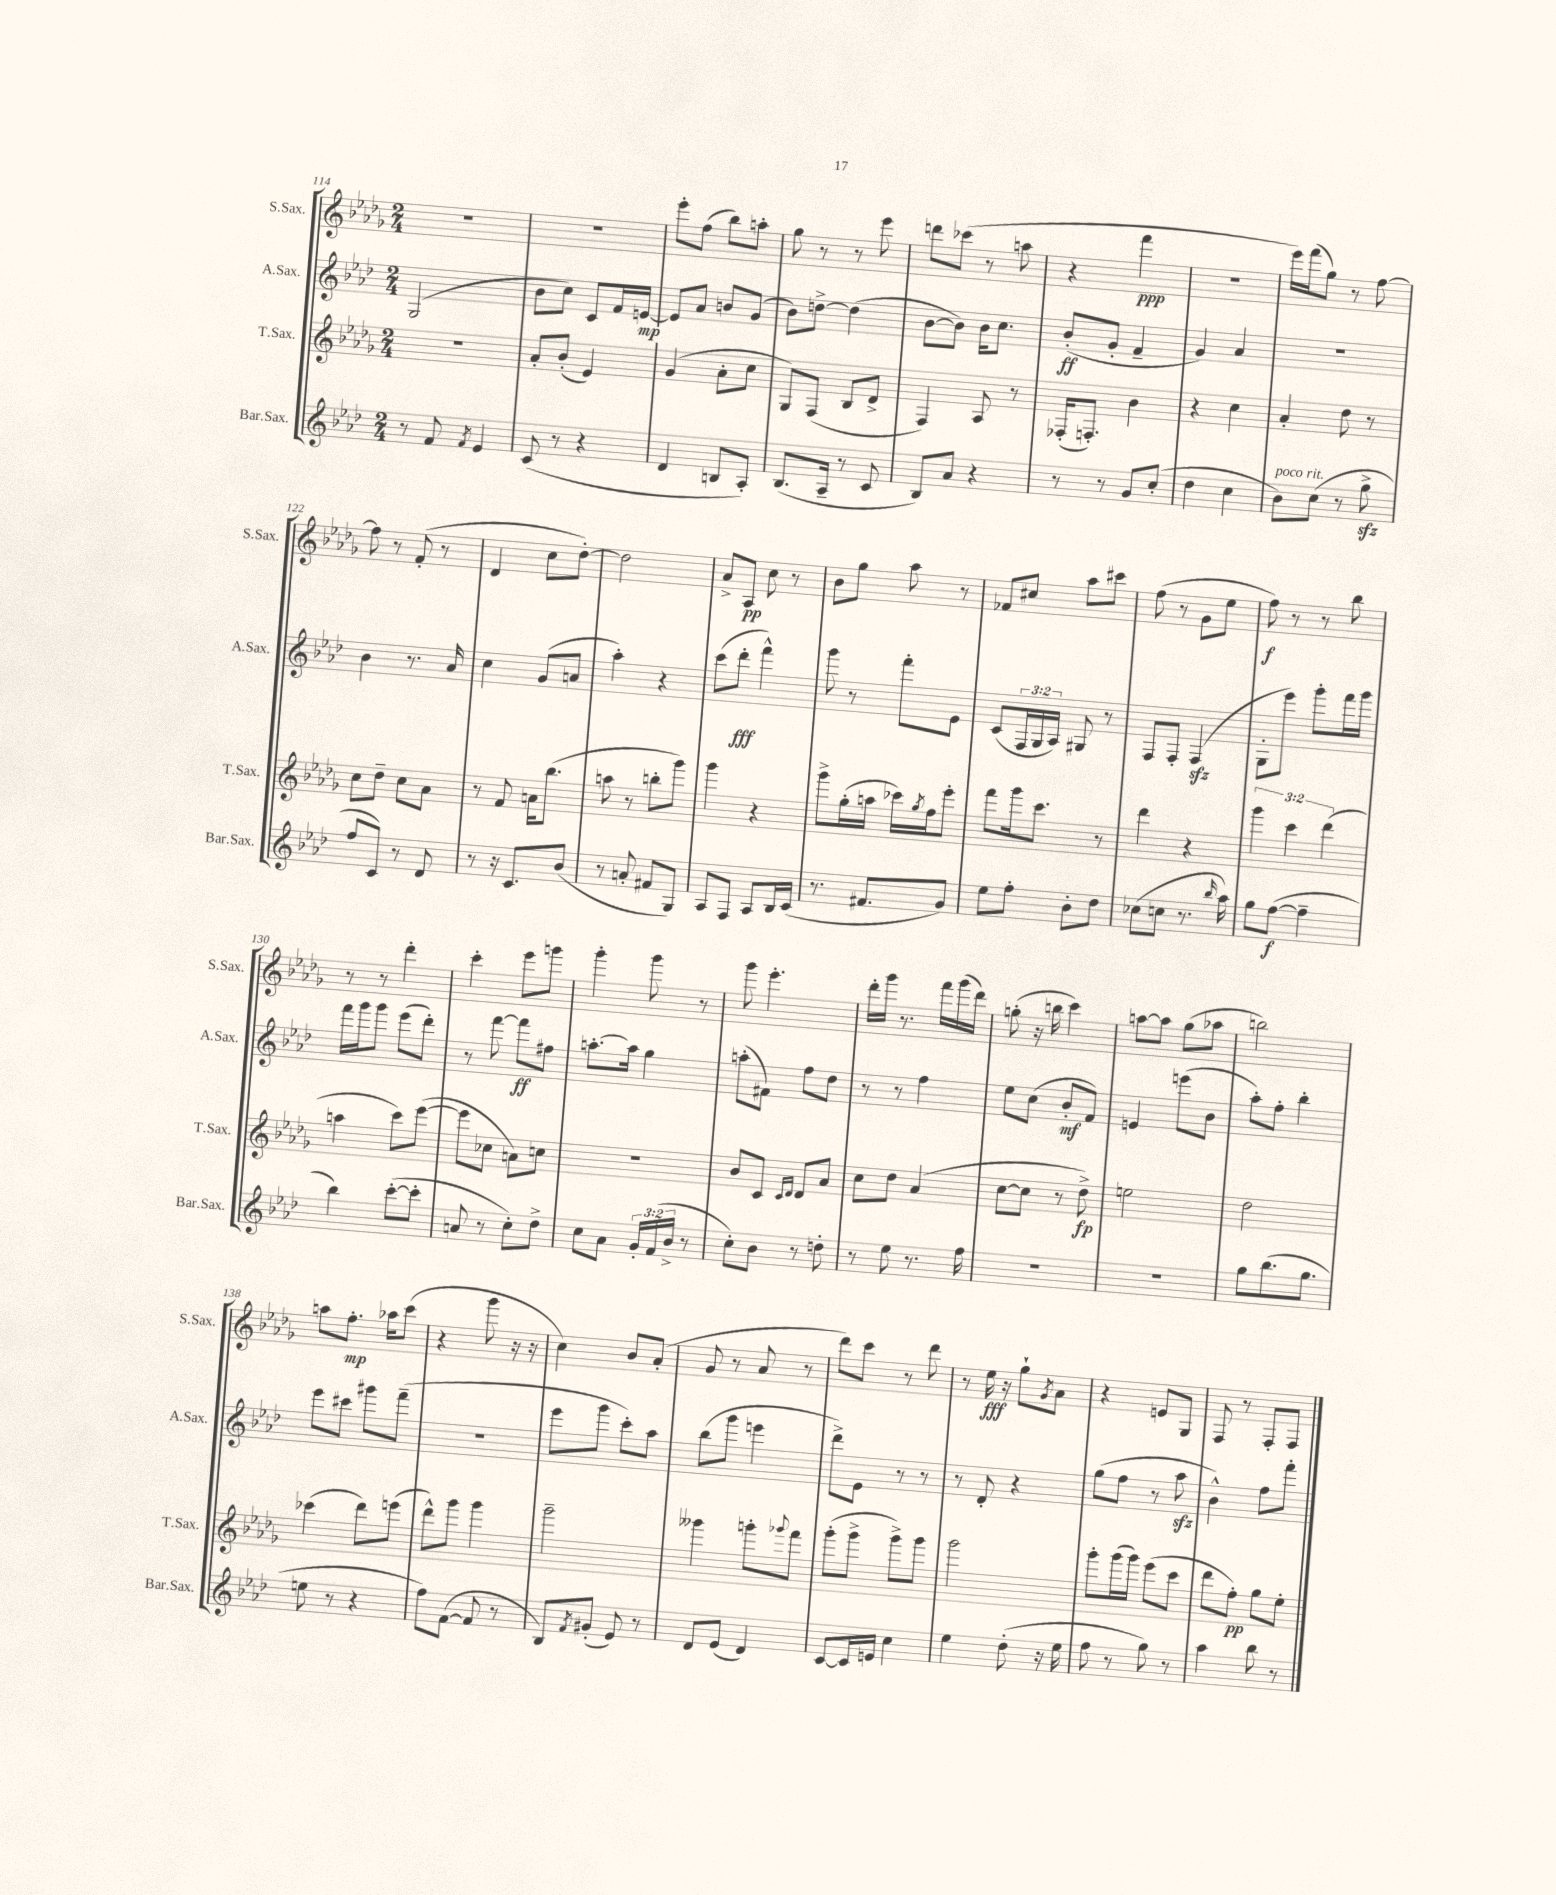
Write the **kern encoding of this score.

**kern	**kern	**kern	**kern
*staff4	*staff3	*staff2	*staff1
*clefG2	*clefG2	*clefG2	*clefG2
*k[b-e-a-d-]	*k[b-e-a-d-g-]	*k[b-e-a-d-]	*k[b-e-a-d-g-]
*M2/4	*M2/4	*M2/4	*M2/4
8r	2r	(2G/	2r
8f/	.	.	.
8qf/	.	.	.
4e-/	.	.	.
=	=	=	=
(8c/	8a-'/L	8b-\L	2r
8r	(8b-'/J	8cc\J)	.
4r	4e-/)	8c/L	.
.	.	16f/L	.
.	.	[16e/JJ	.
=	=	=	=
4d-/	(4g-/	8e/]L	8eee-'\L
.	.	8a-/J	(8ff\J
8B/L	8a-'\L	8b/L	8bb-\L)
8A-'/J)	8cc\J	(8g/J	8aa'\J
=	=	=	=
(8.B-/L	8G-/L)	8b-\L)	8gg-\
.	(8F/J	[8dd^\J	8r
16A-~/Jk	.	.	.
8r	8B-/L	(4dd\]	8r
8c/	8d-^/J	.	8eee-\
=	=	=	=
8B-/L)	4F/)	[8b-\L	8ddd\L
8a-/J	.	8b-\]J)	(8ccc-\J
4r	8A-/	16b-\LK	8r
.	.	8.cc\J	.
.	8r	.	8aa\
=	=	=	=
8r	(16F-'/LK	(8b-'/L	4r
.	8.F'/J)	.	.
8r	.	8g'/J	.
8g/L	4b-\	4f~/	4fff\
(8cc'/J	.	.	.
=	=	=	=
4dd-\	4r	4g/)	2r
4cc\	4cc\	4a-/	.
=	=	=	=
8b-\L)	4a-'/	2r	16eee-\LL)
.	.	.	(16fff\J
(8cc\J	.	.	8gg-\J)
8r	8dd-\	.	8r
8gg^\	8r	.	[8ff\
=	=	=	=
8ff/L	8cc\L	4b-\	8ff\]
8c/J)	8dd-~\J	.	8r
8r	8cc\L	8.r	(8f'/
8d-/	8a-\J	.	8r
.	.	16a-/	.
=	=	=	=
8r	8r	4cc\	4d-/
16r	8f/	.	.
8.c/L	.	.	.
.	16a\LK	(8g/L	8cc\L
.	(8.bb-\J	.	.
(8b-/J	.	8a/J	[8dd-'\J)
=	=	=	=
8r	8aa\	4aa-'\)	2dd-\]
8a'/	8r	.	.
8f#/L	8bb'\L	4r	.
8G/J)	8ggg-\J)	.	.
=	=	=	=
8A-/L	4ggg-\	(8ccc\L	8a-^/L
8F/J	.	8ddd-'\J	8A-/J
8A-/L	4r	4fff^^\)	8cc\
16B-/L	.	.	8r
(16c/JJ	.	.	.
=	=	=	=
8.r	8ggg-^\L	8ggg\	8b-\L
.	(16gg-'\L	8r	8gg-\J
8.f#/L	16aa\JJ	.	.
.	16ccc-\LL)	8fff'\L	8aa-\
.	8qgg-/	.	.
.	16ff\J	.	.
8g/J)	8eee-'\J	8e-\J	8r
=	=	=	=
8ee-\L	8fff\L	(8c/L	8f-/L
8ff'\J	16ggg-\k	24F/L	8cc#/J
.	.	24G/	.
.	8.ccc\J	.	.
.	.	24A-/JJ)	.
8b-'\L	.	8G#/	8aa-\L
8dd-\J	8r	8r	8ccc#\J
=	=	=	=
(8cc-\L	4ddd-\	8F/L	(8ff\
8cc\J	.	8F'/J	8r
8.r	4r	(4F/	8g-\L
.	.	.	8ee-\J
16qqbb-/	.	.	.
16aa-\)	.	.	.
=	=	=	=
8gg\L	6ggg-\	8G'\L	8ff\)
([8ff\J	.	8eee-\J)	8r
.	6ccc\	.	.
4ff~\]	.	8ggg'\L	8r
.	(6ddd-\	.	.
.	.	16fff\L	8bb-\
.	.	16ggg\JJ	.
=	=	=	=
4bb-\)	4aa\	16fff\LL	8r
.	.	16ggg\J	.
.	.	8ggg\J	8r
([8ccc'\L	8ccc\L)	(8eee-\L	4ddd-'\
8ccc'\]J	([8eee-\J	8ddd-'\J)	.
=	=	=	=
8a/	8eee-\]L	8r	4ccc'\
8r	8cc-\J	[8fff\	.
8cc'\L)	8a\L)	8fff\]L	8eee-\L
8dd-^\J	8cc\J	8ff#\J	8ggg\J
=	=	=	=
8cc\L	2r	[8.aa'\L	4ggg-'\
8a-\J	.	.	.
.	.	16aa\]Jk	.
24g'/LL	.	4gg\	8ggg-\
(24f/	.	.	.
24b-^/JJ	.	.	.
8r	.	.	8r
=	=	=	=
8cc'\L)	8b-/L	(8aa'\L	8ggg-\
8b-\J	8c/J	8f#\J)	4.eee-'\
.	16qqc/LL	.	.
.	16qqd-/JJ	.	.
8r	8d-/L	8ff\L	.
8dd'\	8a-/J	8dd-\J	.
=	=	=	=
8r	8cc\L	8r	16ddd-'\LL
.	.	.	16ggg-\JJ
8ee-\	8dd-\J	8r	8.r
8.r	(4a-/	4ff\	.
.	.	.	16fff\LL
.	.	.	(16ggg-\
16ff\	.	.	16ddd-\JJ)
=	=	=	=
2r	[8cc\L	8ee-\L	(8gg'\
.	8cc\]J	(8cc\J	16r
.	.	.	16bb\
.	8r	8b-'/L	4ccc\)
.	8dd-^\)	8f/J)	.
=	=	=	=
2r	2ee\	4e/	[8aa\L
.	.	.	8aa\]J
.	.	(8eee\L	(8gg-\L
.	.	8b-\J	8aa-\J
=	=	=	=
8gg\L	2dd-\	8aa-'\L)	2bb\)
(8.bb-\	.	8ff'\J	.
.	.	4bb-'\	.
8.gg\J	.	.	.
=	=	=	=
8ee\	(4ccc-\	8eee-\L	8aa\L
8r	.	8ccc#\J	8.ff'\J
4r	8ddd-\L)	8ggg#\L	.
.	.	.	16aa-\LK
.	(8eee\J	(8fff~\J	(8ccc\J
=	=	=	=
8ff\L)	8ddd-^^\L)	2r	4r
([8f\J	8ggg-\J	.	.
8f/]	4ggg-\	.	8ggg-\
8r	.	.	16r
.	.	.	16r
=	=	=	=
8B-/L)	2ggg-~\	8eee-\L	4cc\)
8qf/	.	.	.
(8g#'/J	.	8ggg\J	.
8e-/)	.	8ccc'\L)	8b-/L
8r	.	8aa-\J	(8a-'/J
=	=	=	=
8d-/L	4ggg--\	(8bb-\L	8g-/
(8e-/J	.	8ggg\J	8r
4d-/)	8ggg'\L	4eee\	8a-/
.	8qqggg-/	.	.
.	8fff\J	.	8r
=	=	=	=
[8c/L	(8ggg-'\L	8ddd-^\L)	8ddd-\L)
16c/]L	8ggg-^\J	8e-\J	8ccc\J
16e/JJ	.	.	.
4cc\	8ggg-^\L)	8r	8r
.	8ggg-\J	8r	8ddd-\
=	=	=	=
4ee-\	2ggg-\	8r	8r
.	.	8d-'/	16ee-\
.	.	.	16r
(8dd-'\	.	4r	8gg-`\L
.	.	.	8qg-/
16r	.	.	8a-\J
16ee-\	.	.	.
=	=	=	=
8ff\	8ggg-'\L	(8gg\L	4r
8r	(16ggg-\L	8ff\J	.
.	16ggg-\JJ)	.	.
8gg\)	(8eee-\L	8r	8e/L
8r	8ccc\J	8aa-\	8G-/J
=	=	=	=
4aa-\	8ddd-\L	4b-^^\)	8F/
.	8ff'\J)	.	8r
8bb-\	8gg-\L	8ff\L	8F'/L
8r	8ee-'\J	8fff'\J	8F/J
==	==	==	==
*-	*-	*-	*-
